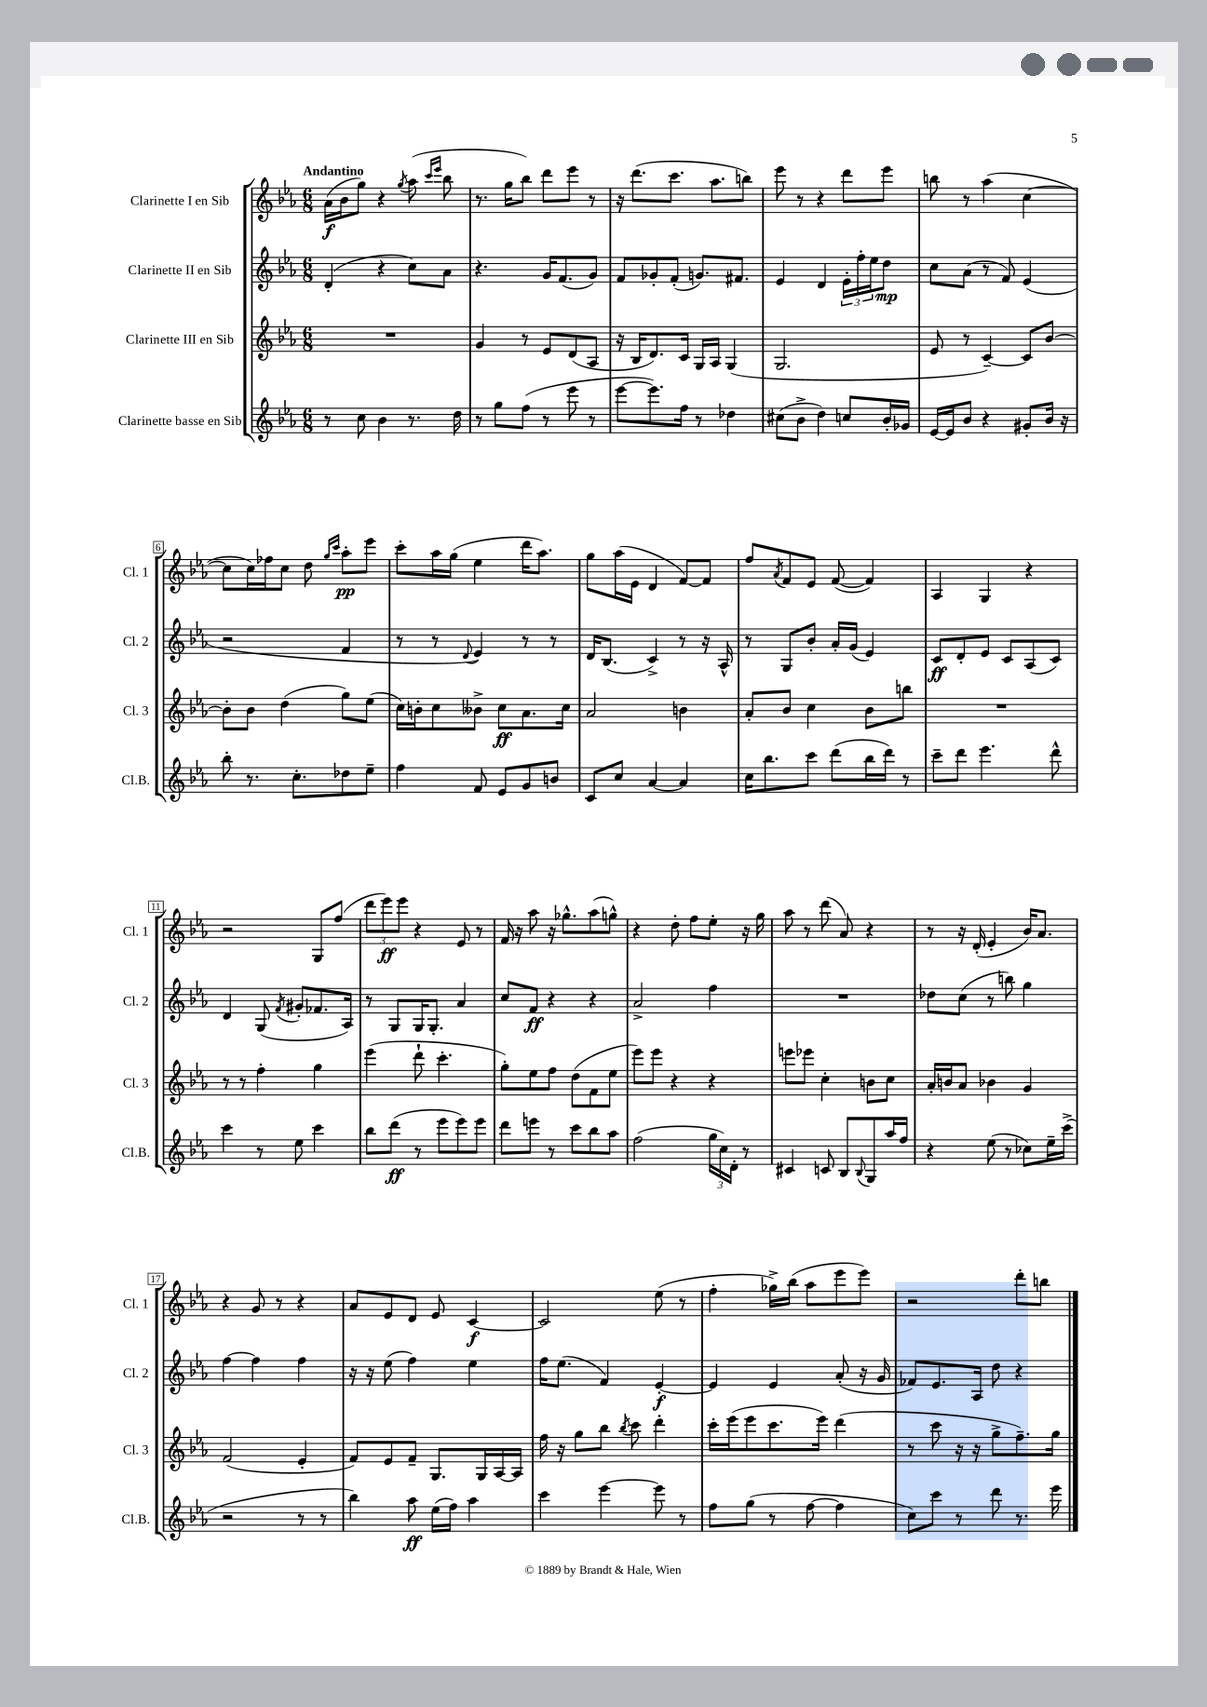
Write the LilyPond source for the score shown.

<<
\new StaffGroup <<
\new Staff = "s0" \with { instrumentName = "Clarinette I en Sib" shortInstrumentName = "Cl. 1" } {
    \clef treble \key ees \major \numericTimeSignature \time 6/8 \tempo "Andantino"
    aes'16\f( bes'16 g''8) r4 \acciaccatura { g''8 } aes''8( \grace { c'''16 ees'''16 } bes''8 |
    r8. g''16 bes''8) d'''8 ees'''8 r8 |
    r16 d'''8.( c'''8. aes''8. b''8) |
    ees'''8 r8 r4 d'''8 ees'''8 |
    b''8 r8 aes''4( c''4~ |
    c''8 c''16) fes''16 c''8 d''8 \grace { g''16 c'''16 } aes''8-.\pp ees'''8 |
    c'''8-. aes''16 g''16( ees''4 d'''16 aes''8.) |
    g''8 aes''16( ees'16 d'4 f'8~) f'8 |
    f''8 \acciaccatura { aes'8 } f'8 ees'8 f'8~( f'4) |
    aes4 g4 r4 |
    r2 g8 f''8( |
    \tuplet 3/2 { d'''8 ees'''8\ff) ees'''8 } r4 ees'8 r8 |
    f'16 r16 aes''8 r16 ges''8.-^ aes''8( g''8-^) |
    r4 d''8-. f''8 ees''8-. r16 g''16 |
    aes''8 r8 d'''8( aes'8) r4 |
    r8 r16 d'16-.( ees'4-. bes'16) aes'8. |
    r4 g'8 r8 r4 |
    aes'8 ees'8 d'8 ees'8 c'4~\f |
    c'2 ees''8( r8 |
    f''4-. ges''16->) bes''16( aes''8 ees'''8 ees'''8) |
    r2 d'''8-. b''8 \bar "|." |
}
\new Staff = "s1" \with { instrumentName = "Clarinette II en Sib" shortInstrumentName = "Cl. 2" } {
    \clef treble \key ees \major \numericTimeSignature \time 6/8
    d'4-.( r4 c''8) aes'8 |
    r4. g'16 f'8.( g'8) |
    f'8 ges'8-. f'8-.( g'8.) fis'8. |
    ees'4 d'4 \tuplet 3/2 { ees'16-. f''16-. ees''16 } d''8\mp |
    c''8 aes'8( r8 f'8) ees'4( |
    r2 f'4 |
    r8 r8 \appoggiatura { d'8 } ees'4) r8 r8 |
    d'16 bes8.( c'4->) r8 r16 aes16-^ |
    r8 g8 bes'8-. aes'16-. g'16( ees'4) |
    c'8\ff d'8-. ees'8 c'8 aes8( c'8) |
    d'4 g8( \acciaccatura { f'8 } gis'8-. fes'8. aes16) |
    r8 g8 g16 g8.-. aes'4 |
    c''8 f'8\ff r4 r4 |
    aes'2-> f''4 |
    R2. |
    des''8 c''8( r8 b''8) g''4 |
    f''4~ f''4 f''4 |
    r16 r16 ees''8( f''4) ees''4 |
    f''16 ees''8.( f'4) ees'4~-.\f |
    ees'4 ees'4 aes'8-.( r16 g'16 |
    fes'8) ees'8. aes16 d''8 r4 \bar "|." |
}
\new Staff = "s2" \with { instrumentName = "Clarinette III en Sib" shortInstrumentName = "Cl. 3" } {
    \clef treble \key ees \major \numericTimeSignature \time 6/8
    R2. |
    g'4 r8 ees'8 d'8( aes8 |
    r16 bes16 d'8.) c'16 g16 aes16 g4( |
    g2. |
    ees'8 r8 c'4~--) c'8 bes'8~ |
    bes'8-. bes'8 d''4( g''8) ees''8( |
    c''16) b'16-. c''8 beses'8-> c''8\ff aes'8. c''16 |
    aes'2 b'4 |
    aes'8-. bes'8 c''4 bes'8 b''8 |
    R2. |
    r8 r8 f''4-. g''4 |
    ees'''4( d'''8-! c'''4.-. |
    g''8-.) ees''8 f''8 d''8( f'8 ees''8 |
    ees'''8) ees'''8 r4 r4 |
    e'''8 ees'''8 c''4-. b'8 c''8 |
    aes'16-. b'16 aes'8 bes'4 g'4 |
    f'2( ees'4-. |
    f'8) ees'8 f'8-- g8. g16 aes16~ aes16 |
    f''16 r16 g''8 bes''8 \acciaccatura { bes''8 } c'''8 d'''4-. |
    c'''16-. ees'''16( ees'''8 c'''8. ees'''16) d'''4( |
    r8 c'''8 r16 r16 g''8-> f''8.--) g''16 \bar "|." |
}
\new Staff = "s3" \with { instrumentName = "Clarinette basse en Sib" shortInstrumentName = "Cl.B." } {
    \clef treble \key ees \major \numericTimeSignature \time 6/8
    r8 c''8 bes'4 r8. d''16 |
    r8 g''8 f''8( r8 ees'''8 r8 |
    ees'''8~ ees'''8.) f''16 r8 des''4 |
    cis''8( bes'8-> d''4) c''8 bes'16-. ges'16 |
    ees'16~ ees'16 bes'8 r4 gis'8-. bes'16 r16 |
    bes''8-. r8. c''8.-. des''8 ees''8-- |
    f''4 f'8 ees'8 g'8 b'8 |
    c'8 c''8 aes'4~ aes'4 |
    c''16 bes''8. c'''8 d'''8( bes''16 d'''16) r8 |
    c'''8-- d'''8 ees'''4. d'''8-^ |
    c'''4 r8 ees''8 c'''4 |
    bes''8 d'''8\ff( r8 ees'''8 ees'''8) ees'''8 |
    d'''8 e'''8 r8 c'''8 bes''8 aes''8 |
    f''2( \tuplet 3/2 { g''16 c''16) d'16-. } r8 |
    cis'4 c'8 bes8 \appoggiatura { bes8 } g8 aes''16 f''16 |
    r4 ees''8( r8 ces''8) ees''16-- c'''16->( |
    r2 r8 r8 |
    bes''4) aes''8\ff ees''16( f''16) aes''4 |
    c'''4 ees'''4~ ees'''8 r8 |
    f''8 g''8( r8 f''8~ f''4 |
    c''8) c'''8 r8 d'''8 r8. ees'''16 \bar "|." |
}
>>
>>
\layout { \context { \Score \override BarNumber.stencil = #(make-stencil-boxer 0.1 0.3 ly:text-interface::print) } }
